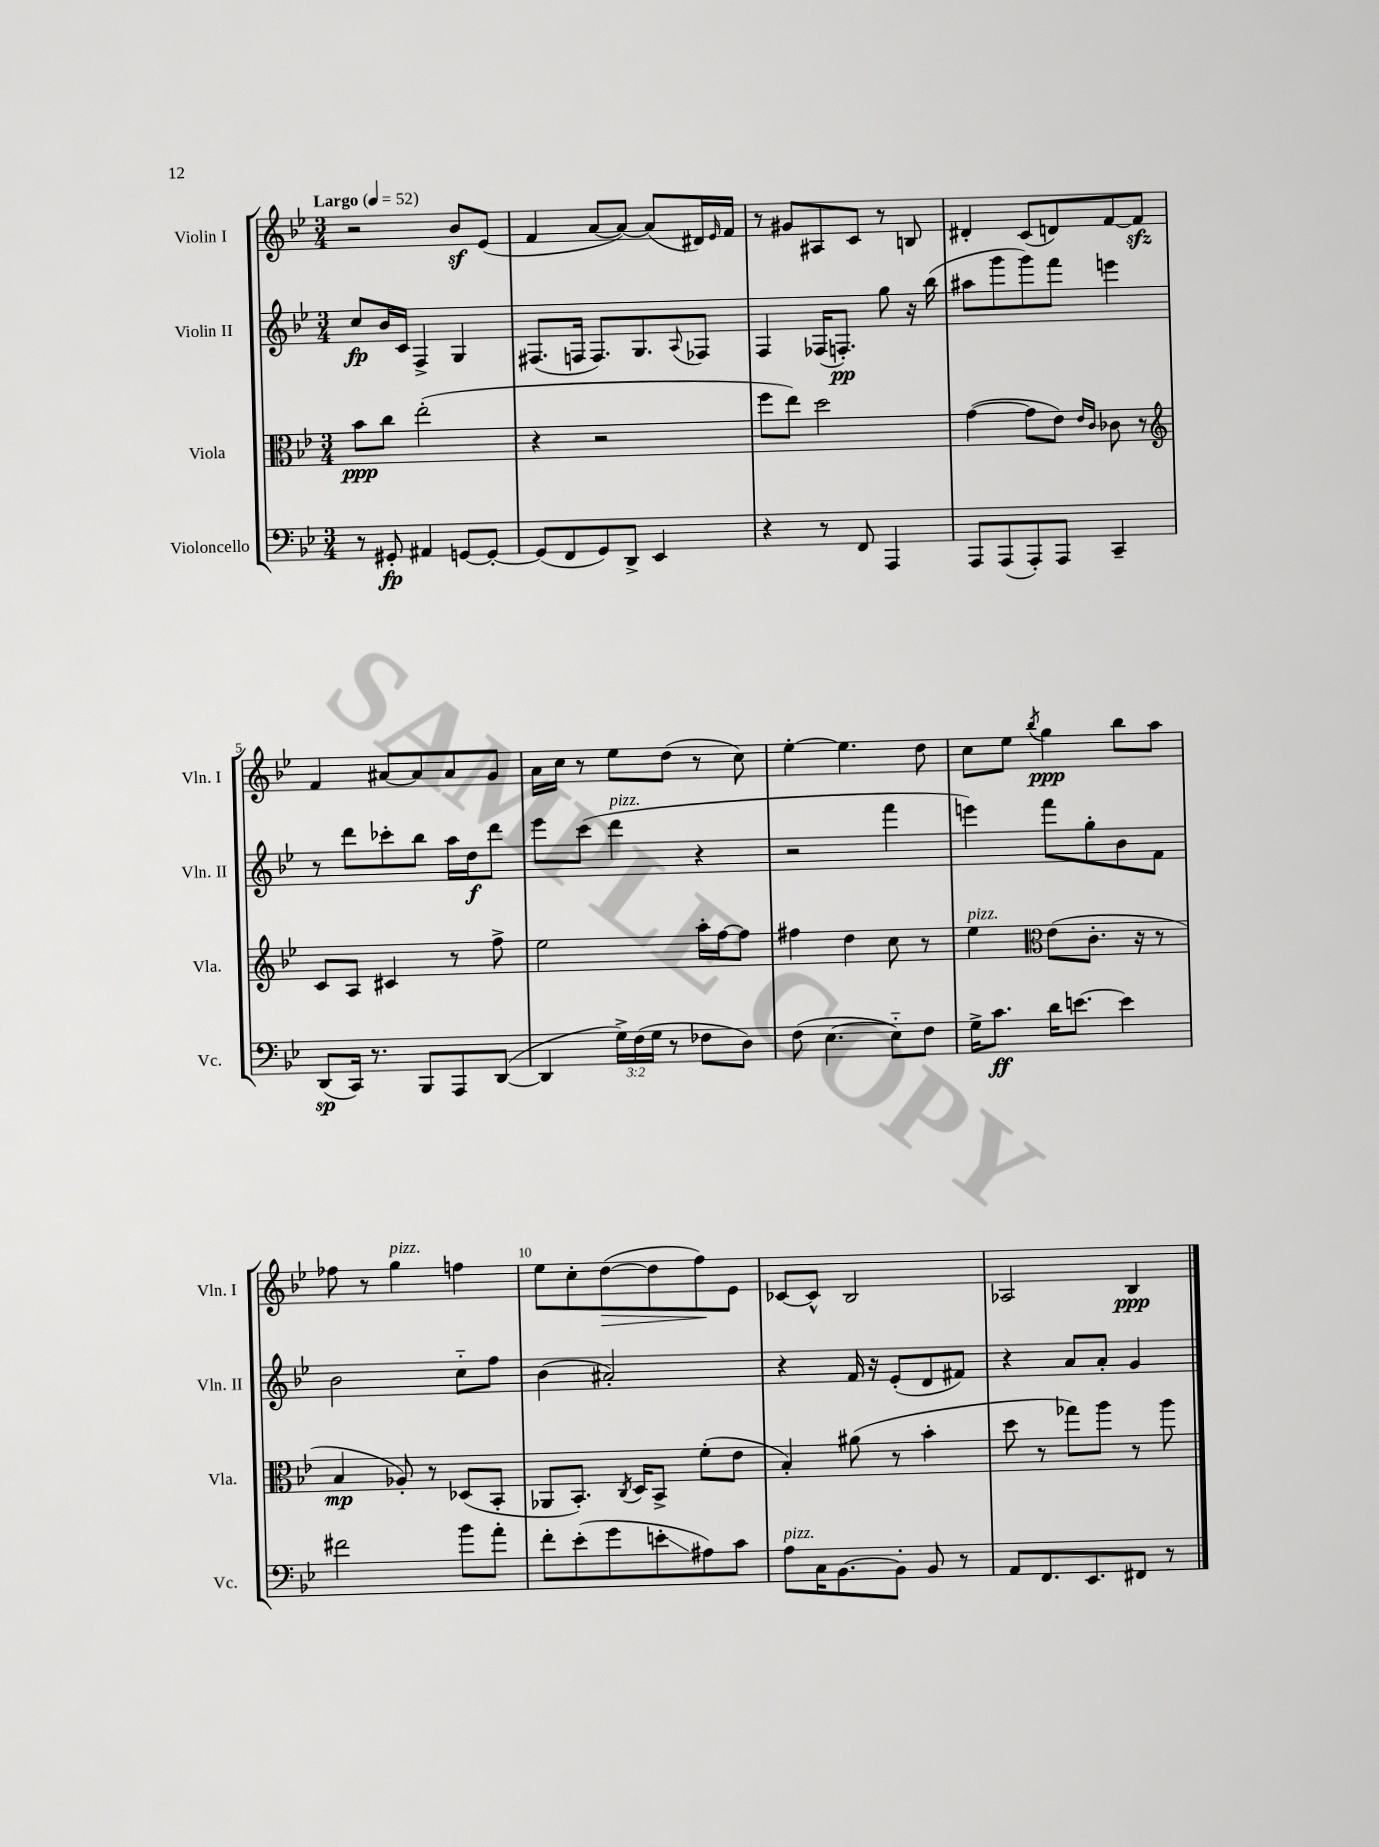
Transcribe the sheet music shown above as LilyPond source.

<<
\new StaffGroup <<
\new Staff = "s0" \with { instrumentName = "Violin I" shortInstrumentName = "Vln. I" } {
    \clef treble \key bes \major \numericTimeSignature \time 3/4 \tempo "Largo" 4 = 52
    r2 bes'8\sf ees'8( |
    f'4 a'8~ a'8~) a'8( dis'16) \grace { ees'16 } f'16 |
    r8 gis'8 ais8 c'8 r8 b8 |
    dis'4-. c'8( d'8) f'8~ f'8\sfz |
    f'4 ais'8~ ais'8 ais'8 g'8 |
    a'16 c''16 r8 ees''8 d''8( r8 c''8) |
    ees''4~-. ees''4. d''8 |
    c''8 ees''8 \acciaccatura { bes''8 } g''4\ppp bes''8 a''8 |
    fes''8 r8 g''4^\markup { \italic "pizz." } f''4 |
    ees''8 c''8-. d''8~\>( d''8 f''8\!) ees'8 |
    ces'8~ ces'8-^ bes2 |
    aes2 bes4\ppp \bar "|." |
}
\new Staff = "s1" \with { instrumentName = "Violin II" shortInstrumentName = "Vln. II" } {
    \clef treble \key bes \major \numericTimeSignature \time 3/4
    c''8\fp bes'16 c'16 f4-> g4 |
    fis8.( f16 f8.) g8. \appoggiatura { a8 } fes8 |
    f4 fes16( f8.-.\pp) g''8 r16 bes''16( |
    ais''8 g'''8 g'''8) f'''8 e'''4 |
    r8 d'''8 ces'''8-. bes''8 a''16 d''16\f d'''8 |
    ees'''8 c'''8( d'''4^\markup { \italic "pizz." } r4 |
    r2 f'''4 |
    e'''4) f'''8 g''8-. bes'8 f'8 |
    bes'2 c''8-_ f''8 |
    bes'4( ais'2-.) |
    r4 f'16 r16 ees'8-.( d'8 fis'8) |
    r4 a'8 a'8-. g'4 \bar "|." |
}
\new Staff = "s2" \with { instrumentName = "Viola" shortInstrumentName = "Vla." } {
    \clef alto \key bes \major \numericTimeSignature \time 3/4
    bes'8\ppp c''8 ees''2-.( |
    r4 r2 |
    f''8 ees''8) d''2 |
    g'4~( g'8 ees'8) \grace { ees'16 c'16 } ces'8 r8 |
    \clef treble c'8 a8 cis'4 r8 f''8-> |
    ees''2 a''16-. f''16~ f''8 |
    fis''4 d''4 c''8 r8 |
    ees''4^\markup { \italic "pizz." } \clef alto ees'8( c'8.-. r16 r8 |
    bes4\mp aes8-.) r8 des8( bes,8-. |
    aes,8 bes,8.-.) \acciaccatura { c8 } d16 bes,8-> f'8-.( ees'8 |
    bes4-.) ais'8( r8 bes'4-. |
    d''8 r8 ges''8) a''8 r8 a''8 \bar "|." |
}
\new Staff = "s3" \with { instrumentName = "Violoncello" shortInstrumentName = "Vc." } {
    \clef bass \key bes \major \numericTimeSignature \time 3/4 \override Staff.TupletNumber.text = #tuplet-number::calc-fraction-text
    r8 gis,8-.\fp ais,4 g,8~ g,8~-. |
    g,8( f,8 g,8) d,8-> ees,4 |
    r4 r8 f,8 a,,4 |
    a,,8 a,,8( a,,8-.) a,,8 c,4-- |
    d,8\sp( c,16) r8. bes,,8 a,,8 d,8~( |
    d,4 \tuplet 3/2 { g16->) f16( g16 } r8 fes8 d8) |
    f8( ees4.~ ees8-_) f8 |
    g16-> c'8.\ff d'16 e'8.~ e'4 |
    fis'2 bes'8 a'8-. |
    f'8-. ees'8-.( g'8 e'8-.\glissando ais8) c'8 |
    a8^\markup { \italic "pizz." } c16 bes,8.~ bes,8-. bes,8 r8 |
    a,8 f,8. ees,8. fis,8 r8 \bar "|." |
}
>>
>>
\layout { \context { \Score \override BarNumber.break-visibility = ##(#f #t #t) barNumberVisibility = #(every-nth-bar-number-visible 5) } }
